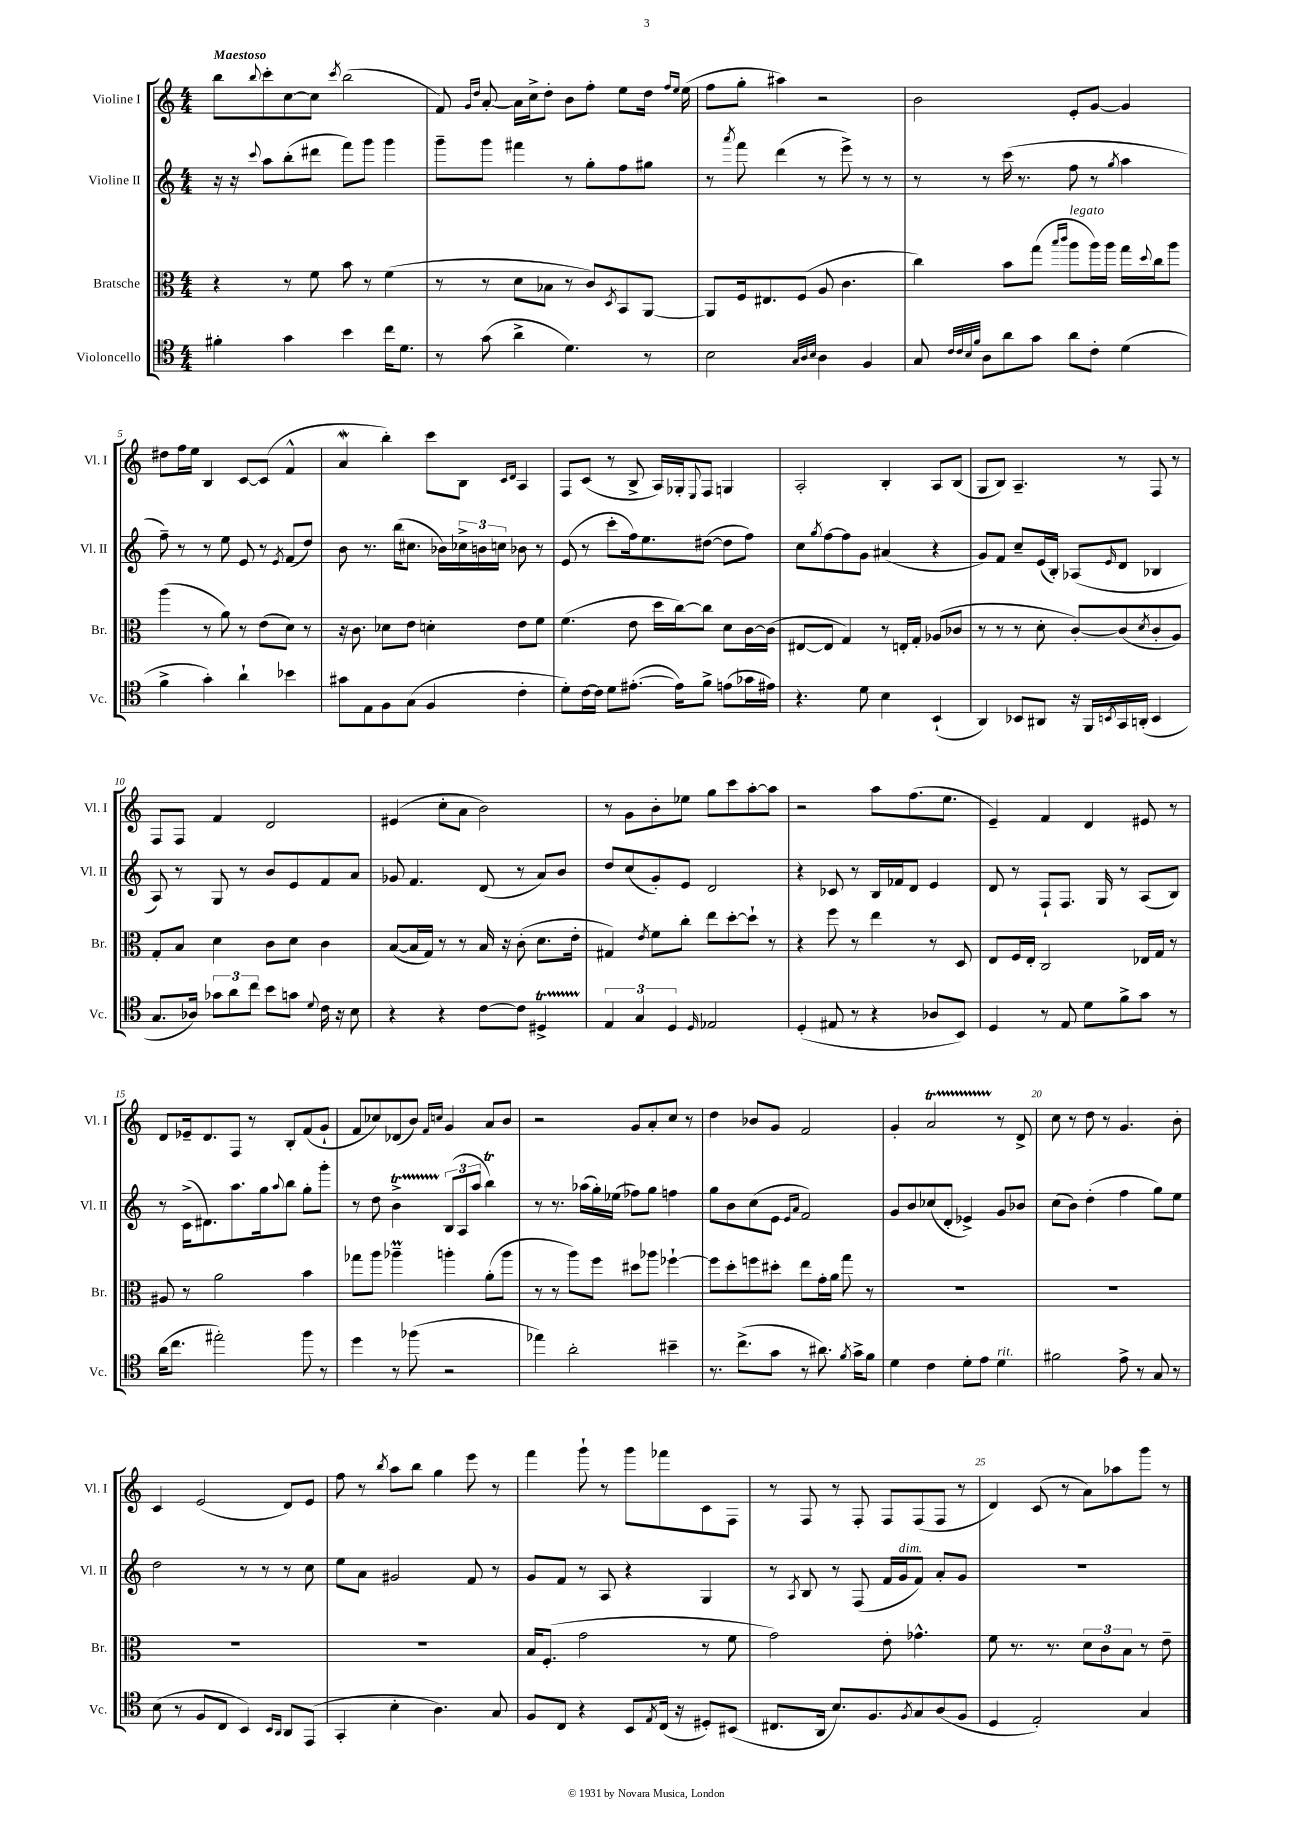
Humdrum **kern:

**kern	**kern	**kern	**kern
*staff4	*staff3	*staff2	*staff1
*clefC4	*clefC3	*clefG2	*clefG2
*k[]	*k[]	*k[]	*k[]
*M4/4	*M4/4	*M4/4	*M4/4
4f#'\	4r	16r	8bb\L
.	.	16r	.
.	.	8qqccc/	8qqbb/
.	.	8aa\L	8ccc'\
4g\	8r	(8bb'\	[8cc\
.	8f\	8ddd#\J	8cc\]J
.	.	.	8qccc/
4b\	8b\	8fff\L)	(2bb\
.	8r	8ggg\J	.
16cc\LK	(4f\	4ggg\	.
8.d\J	.	.	.
=	=	=	=
8r	8r	8ggg~\L	8f/)
.	.	.	16qqg/LL
.	.	.	16qqdd/JJ
(8g\	8r	8ggg\J	[8a'/
4a^\	8d\L	4fff#\	16a\]LL
.	.	.	16cc^\J
.	8B-\J	.	8dd'\J
4.d\)	8r	8r	8b\L
.	8c/L)	8gg'\L	8ff'\J
.	8qD/	.	.
.	8BB/	8ff\	8ee\L
8r	[8AA/J	8gg#\J	16dd\Jk
.	.	.	16qqff/LL
.	.	.	16qqee/JJ
.	.	.	(16ee\
=	=	=	=
2B\	8AA/]L	8r	8ff\L
.	.	8qaaa/	.
.	16F/k	8fff\	8gg'\J
.	8.E#/	.	.
.	.	(4ddd\	4aa#\)
.	(8F/J	.	.
32qqG/LLL	.	.	.
32qqA/	.	.	.
32qqB/JJJ	.	.	.
4A\	8A/	8r	2r
.	4.c\	8eee^\)	.
4F/	.	8r	.
.	.	8r	.
=	=	=	=
8G/	4cc\)	8r	2b\
32qqc/LLL	.	.	.
32qqc/	.	.	.
32qqB/	.	.	.
32qqf/JJJ	.	.	.
8A\L	.	8r	.
8a\	8b\L	(16ccc\	.
.	.	8.r	.
8g\J	(8gg\J	.	.
.	16qqbb/LL	.	.
.	16qqccc/JJ	.	.
8a\L	8aa\L	8ff\	8e'/L
8c'\J	16aa\L)	8r	[8g/J
.	16aa\JJ	.	.
.	.	8qgg/	.
(4d\	16gg\LL	4aa\	4g/]
.	8qqdd/	.	.
.	16cc\J	.	.
.	8aa\J	.	.
=	=	=	=
4f^\	(4aa\	8ff~\)	8dd#\L
.	.	8r	16ff\L
.	.	.	16ee\JJ
4g'\)	8r	8r	4B/
.	8a\)	8ee\	.
4a`\	8r	8e/	[8c/L
.	(8e\L	8r	(8c/]J
.	.	8qe/	.
4b-\	8d\J)	(8f/L	4f^^/
.	8r	8dd/J)	.
=	=	=	=
8g#\L	16r	8b\	4a/
.	8.c\	.	.
8E\	.	8.r	.
8F\	8d-\L	.	4bb'\)
.	.	(16bb\LK	.
(8G\J	8e\J	8.cc#\J	.
4F/	4d'\	.	8ccc\L
.	.	16b-\LL)	.
.	.	24cc-^\	8B\J
.	.	24b\	.
.	.	24cc\JJ	.
.	.	.	16qqc/LL
.	.	.	16qqd/JJ
4c'\	8e\L	8b-\	4A/
.	8f\J	8r	.
=	=	=	=
8d'\L)	(4.f\	(8e/	8F/L
[16c\L	.	8r	(8c/J
16c\]JJ	.	.	.
8d\L	.	8ccc'\L	8r
([8.e#'\J	8e\	16ff\k)	8B^/
.	.	8.ee\	.
.	16dd\LL	.	16A/LL)
16e#\]LK)	[16cc\J)	.	16G-'/J
.	.	.	8qqE/
8f^\J	8cc\]J	([8dd#\J	8F/J
(8e\L	8d\L	8dd#\]L	4G/
16g-\L	[16c\L	8ff\J)	.
16e#\JJ)	(16c\]JJ	.	.
=	=	=	=
4.r	[8E#/L	8cc\L	2A'/
.	.	8qgg/	.
.	8E#/]J	[8ff\	.
.	4G/)	8ff\]	.
8d\	.	8g\J	.
4B\	8r	(4a#/	4B'/
.	16E'/LL	.	.
.	16G'/JJ	.	.
(4BB`/	(8A-/L	4r	8A/L
.	8c-/J	.	(8B/J
=	=	=	=
4AA/)	8r	8g/L)	8G/L
.	8r	8f/J	8B/J)
8BB-/L	8r	8cc~/L	4.A~/
8AA#/J	8d'\	(16e/L	.
.	.	16B'/JJ)	.
16r	[8c'/L)	(8A-/L	.
16FF/LL	.	.	.
8qBB/	.	16qqe/	.
16GG/	(8c/]	8d/J	8r
(16AA'/JJ	.	.	.
.	8qd/	.	.
4BB/	8c'/	4B-/	8F/
.	8A/J)	.	8r
=	=	=	=
8.G/L	8G'/L	8A/)	8F/L
.	8B/J	8r	8F/J
16A-/Jk)	.	.	.
12g-\L	4d\	8G/	4f/
12a\	.	.	.
.	.	8r	.
12cc\J	.	.	.
8b\L	8c\L	8b/L	2d/
8g\J	8d\J	8e/	.
8qqd/	.	.	.
16c\	4c\	8f/	.
16r	.	.	.
8B\	.	8a/J	.
=	=	=	=
4r	([8B/L	8g-/	(4e#/
.	16B/]L	4.f/	.
.	16G/JJ)	.	.
4r	8r	.	8cc'\L
.	8r	.	8a\J
[8c\L	16B/	(8d/	2b\)
.	16r	.	.
8c\]J	(8c'\	8r	.
4D#^/	8.d\L	8a/L)	.
.	.	8b/J	.
.	16e'\Jk	.	.
=	=	=	=
6E/	4G#/)	8dd/L	8r
.	.	(8cc/	8g\L
6G/	.	.	.
.	8qe/	.	.
.	8f\L	8g'/)	8b'\
6D/	.	.	.
.	8cc'\J	8e/J	8ee-\J
16qqD/	.	.	.
2E-/	8ee\L	2d/	8gg\L
.	[8dd'\	.	8ccc\
.	8dd`\]J	.	[8aa'\
.	8r	.	8aa\]J
=	=	=	=
(4D'/	4r	4r	2r
8E#/	8ff\	8c-/	.
8r	8r	8r	.
4r	4ee\	16B/LL	8aa\L
.	.	16f-/J	.
.	.	8d/J	(8.ff\
8A-/L	8r	4e/	.
.	.	.	8.ee\J
8BB/J)	8D/	.	.
=	=	=	=
4D/	8E/L	8d/	4e~/)
.	16F/L	8r	.
.	16E'/JJ	.	.
8r	2C/	8F`/L	4f/
8E/	.	8.F/J	.
8d\L	.	.	4d/
.	.	16G/	.
8f^\	.	8r	.
8g\J	16E-/LL	(8A/L	8e#/
.	16G/JJ	.	.
8r	8r	8B/J)	8r
=	=	=	=
(16a\LK	8A#/	8r	8d/L
8.cc\J	.	.	.
.	8r	(16c^\LK	16e-~/k
.	.	8.d#\)	8.d/
2ee#'\)	2a\	.	.
.	.	8.aa\	8F/J
.	.	.	8r
.	.	16gg\k	.
.	.	8qqaa/	.
.	.	8bb\J	8B'/L
8ff\	4b\	8gg'\L	(8f/
8r	.	8ggg'\J	8g`/J
=	=	=	=
4dd\	8gg-\L	8r	8f/L
.	8aa\J	8dd\	8cc-/)
8r	4aa-~\	4b^\	(8d-/
(8ff-\	.	.	8b/J)
.	.	.	16qqf/LL
.	.	.	16qqcc/JJ
2r	4aa'\	(12B/L	4g/
.	.	12A/	.
.	.	12aa/J	.
.	(8a'\L	4bb\)	8a/L
.	8aa\J	.	8b/J
=	=	=	=
4ee-\)	8r	8r	2r
.	8r	8.r	.
2a'\	8aa\L)	.	.
.	.	(16aa-\LL	.
.	8ff\J	16gg'\)	.
.	.	(16ee-\JJ	.
.	8dd#\L	8ff-\L)	8g/L
.	8aa-\J	8gg\J	8a'/
4b#~\	[4ff-`\	4ff\	8cc/J
.	.	.	8r
=	=	=	=
8.r	8ff-\]L	8gg\L	4dd\
.	8dd'\	8b\	.
(8.cc^\L	.	.	.
.	8ff\	(8cc\	8b-/L
8g\J	8dd#'\J	8e\J	8g/J
.	.	16qqe/LL	.
.	.	16qqa/JJ	.
8r	8ee\L	2f/)	2f/
8.a#\)	16g'\L	.	.
.	16a\JJ	.	.
.	8gg\	.	.
8qf/	.	.	.
16g^\LK	.	.	.
8f\J	8r	.	.
=	=	=	=
4d\	1r	8g/L	4g'/
.	.	8b/	.
4c\	.	(8cc-/	2a/
.	.	8d'/J	.
8d'\L	.	4e-^/)	.
8e\J	.	.	.
4d\	.	8g/L	8r
.	.	8b-/J	8d^/
=	=	=	=
2f#\	1r	(8cc\L	8cc\
.	.	8b\J)	8r
.	.	(4dd'\	8dd\
.	.	.	8r
8e^\	.	4ff\	4.g/
8r	.	.	.
8G/	.	8gg\L)	.
8r	.	8ee\J	8b'\
=	=	=	=
(8B\	1r	2dd\	4c/
8r	.	.	.
8F/L	.	.	(2e/
8C/J	.	.	.
4BB/)	.	8r	.
.	.	8r	.
16qqBB/LL	.	.	.
16qqAA/JJ	.	.	.
8AA/L	.	8r	8d/L)
(8EE/J	.	8cc\	8e/J
=	=	=	=
4GG'/	1r	8ee\L	8ff\
.	.	8a\J	8r
.	.	.	8qbb/
4B'\	.	2g#/	8aa\L
.	.	.	8bb\J
4.A\)	.	.	4gg\
.	.	8f/	8eee\
8G/	.	8r	8r
=	=	=	=
8F/L	16B/LK	8g/L	4fff\
.	(8.F'/J	.	.
8C/J	.	8f/J	.
4r	2g\	8r	8ggg`\
.	.	8A/	8r
8BB/L	.	4r	8ggg\L
8qE/	.	.	.
(16C/Jk	.	.	8fff-\
16r	.	.	.
8D#'/L)	8r	4G/	8c\
(8BB#/J	8f\	.	8F\J
=	=	=	=
8.C#/L	2g\)	8r	8r
.	.	8qA/	.
.	.	8B/	8F/
16AA/Jk	.	.	.
8.B/L)	.	8r	8r
.	.	(8F/	8F'/
8.F/	.	.	.
.	8e'\	16f/LL	8F/L
.	.	16g/J	.
8qF/	.	.	.
8G/	4.g-^^\	8f/J)	(8F/
(8A/	.	8a'/L	8F/J
8F/J	.	8g/J	8r
=	=	=	=
4D/	8f\	1r	4d/)
.	8.r	.	.
2E'/)	.	.	(8c/
.	8.r	.	.
.	.	.	8r
.	12d\L	.	8a\L)
.	12c\	.	.
.	.	.	8aa-\
.	12B\J	.	.
4G/	8r	.	8ggg\J
.	8e~\	.	8r
==	==	==	==
*-	*-	*-	*-
